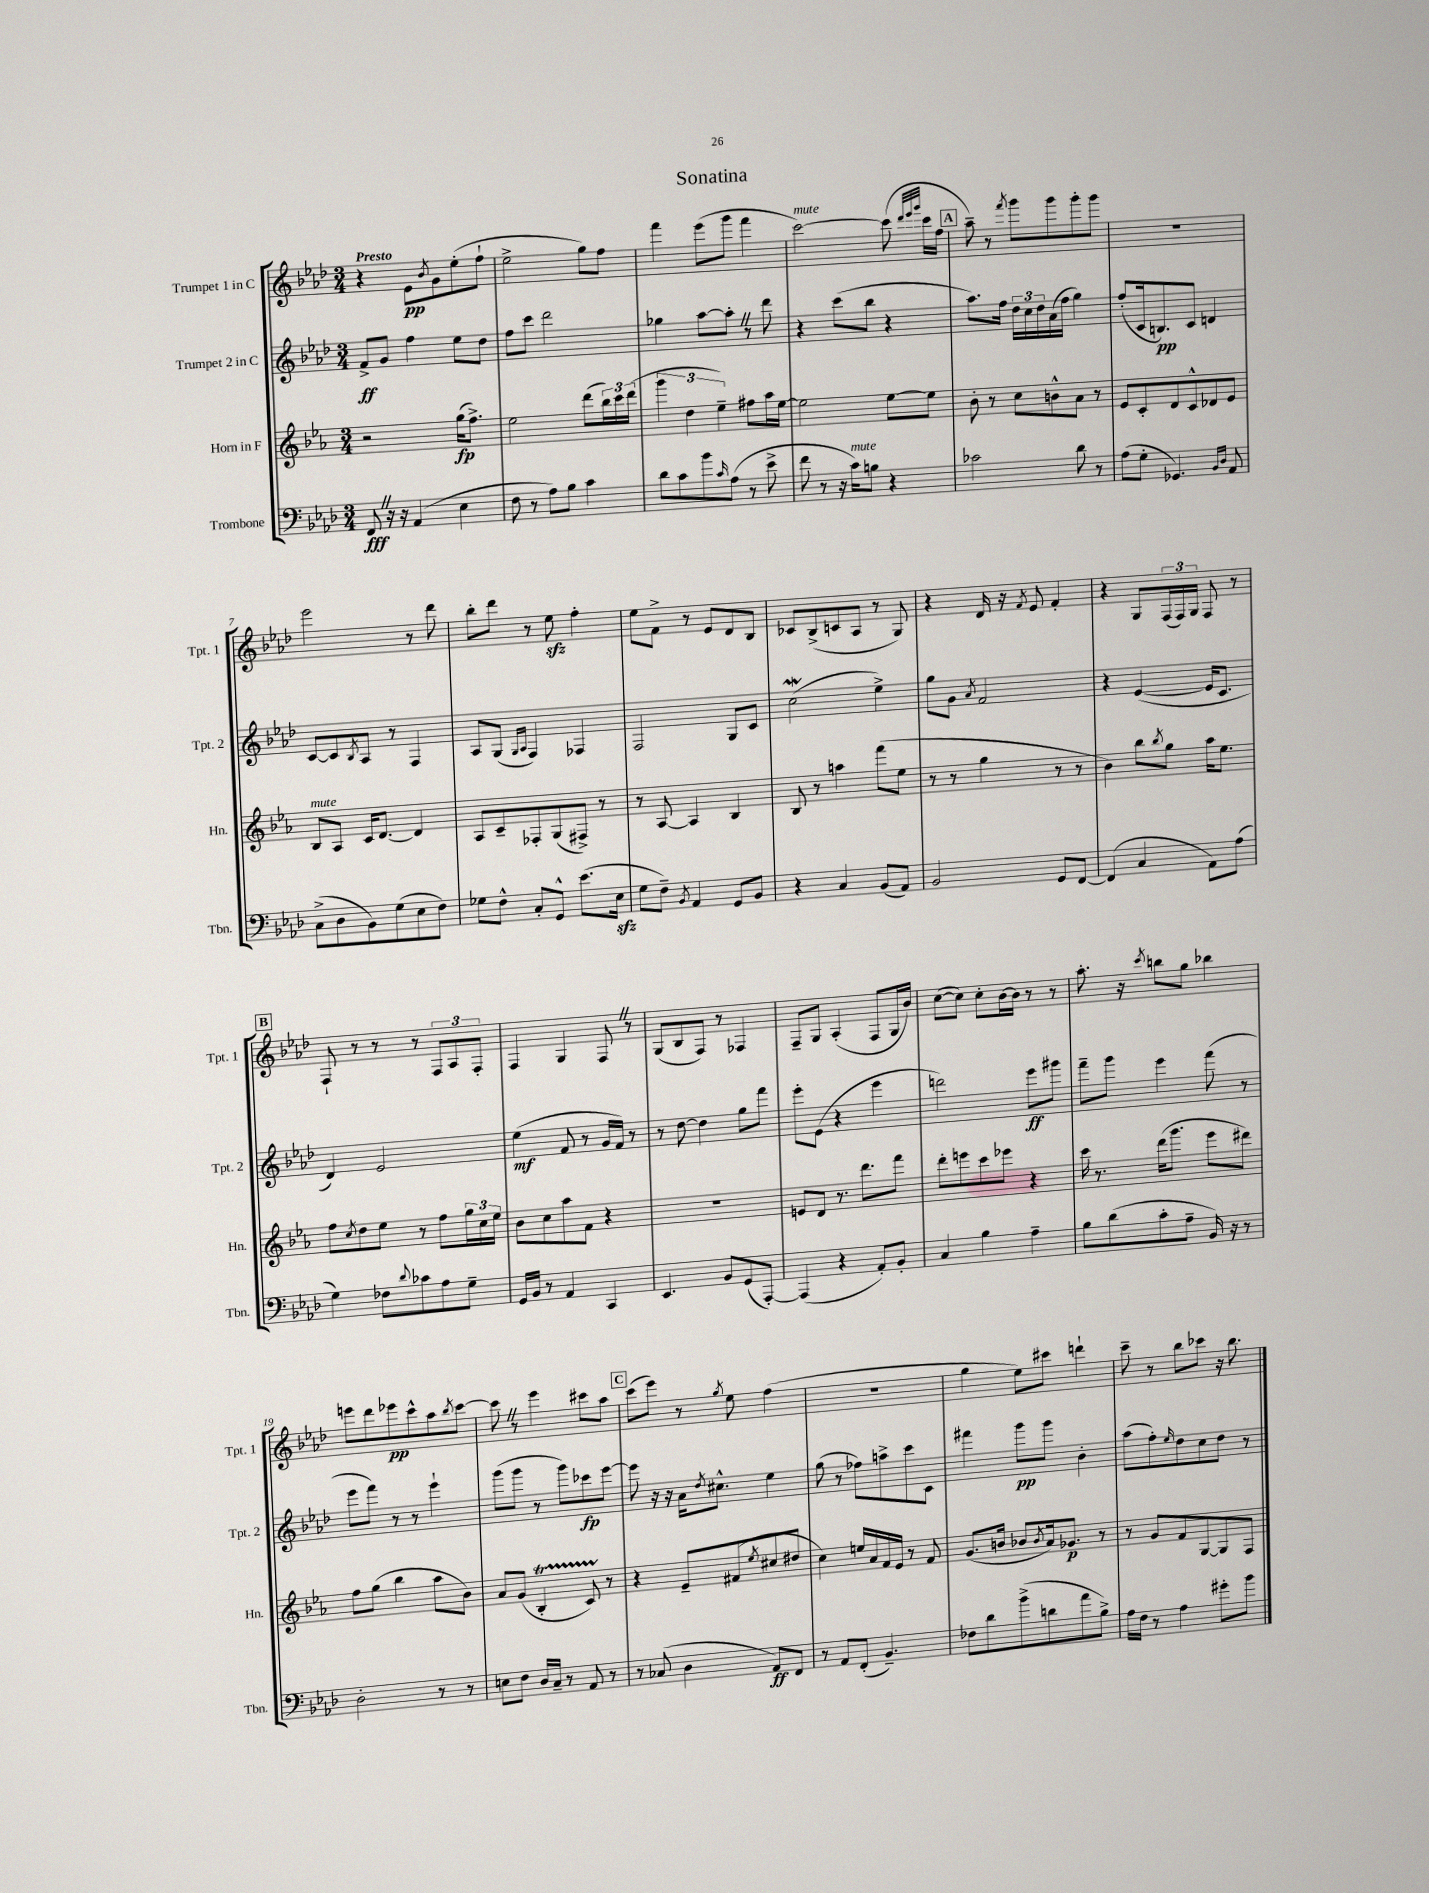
\header { title = "Sonatina" }
<<
\new StaffGroup <<
\new Staff = "s0" \with { instrumentName = "Trumpet 1 in C" shortInstrumentName = "Tpt. 1" } {
    \clef treble \key aes \major \numericTimeSignature \time 3/4 \tempo "Presto"
    r4 ees'8\pp \acciaccatura { bes'8 } g'8 ees''8-.( f''8-! |
    ees''2-> g''8) f''8 |
    f'''4 ees'''8( g'''8 f'''4 |
    c'''2~^\markup { \italic "mute" }) c'''8( \grace { des'''32 ees'''32 g'''32 } c'''16 f''16 |
    \mark \markup { \box "A" } aes''8--) r8 \acciaccatura { f'''8 } g'''8 g'''8 g'''8-. g'''8 |
    R2. |
    ees'''2 r8 des'''8 |
    bes''8-. des'''8 r8 ees''8\sfz f''4-. |
    ees''8 f'8-> r8 ees'8 des'8 bes8 |
    ces'8 bes8->( c'8 aes8 r8 g8) |
    r4 des'16 r16 \acciaccatura { f'8 } ees'8 f'4-. |
    r4 g8 \tuplet 3/2 { f16( f16) g16 } f8 r8 |
    \mark \markup { \box "B" } f8-! r8 r8 r8 \tuplet 3/2 { f8 aes8 f8-. } |
    f4 g4 f8 \once \override BreathingSign.text = \markup { \musicglyph "scripts.caesura.straight" } \breathe r8 |
    g8( bes8 f8) r8 fes4 |
    f8-- g8 aes4-.( f8 g16 bes'16) |
    c''8~( c''8) c''8-. bes'16~ bes'16 r8 r8 |
    aes''8.-. r16 \acciaccatura { c'''8 } b''8 g''8 bes''4 |
    e'''8 des'''8 ees'''8\pp c'''8-^ aes''8 \acciaccatura { bes''8 } c'''8~ |
    c'''8 \once \override BreathingSign.text = \markup { \musicglyph "scripts.caesura.straight" } \breathe r8 ees'''4 cis'''8 aes''8 |
    \mark \markup { \box "C" } c'''8( ees'''8) r8 \acciaccatura { g''8 } ees''8 f''4( |
    R2. |
    g''4 ees''8) cis'''8 d'''4-! |
    c'''8-- r8 bes''8 ces'''8 r16 bes''8. \bar "|." |
}
\new Staff = "s1" \with { instrumentName = "Trumpet 2 in C" shortInstrumentName = "Tpt. 2" } {
    \clef treble \key aes \major \numericTimeSignature \time 3/4
    f'8->\ff g'8 f''4 ees''8 des''8 |
    f''8 c'''8 des'''2 |
    ges''4 aes''8~ aes''8-. \once \override BreathingSign.text = \markup { \musicglyph "scripts.caesura.straight" } \breathe r8 des'''8 |
    r4 c'''8( bes''8 r4 |
    \mark \markup { \box "A" } aes''8.) f''16 \tuplet 3/2 { des''16 c''16 des''16 } aes'16( f''16 g''4) |
    f''8-.( c'16 b8.\pp) c'8 d'4 |
    c'8~ c'8 \acciaccatura { bes8 } aes8 r8 f4 |
    aes8 g8( \grace { g16 aes16 } f4) fes4 |
    f2 g8 c'8 |
    c''2\mordent( ees''4->) |
    g''8 g'8 \acciaccatura { aes'8 } f'2 |
    r4 ees'4~( ees'16 c'8. |
    \mark \markup { \box "B" } des'4) ees'2 |
    ees''4\mf( f'8 r8 g'16 f'16) r8 |
    r8 des''8~ des''4 g''8 f'''8 |
    ees'''8-. ees'8( r4 ees'''4 |
    d'''2) ees'''8\ff gis'''8 |
    f'''8-- g'''8 ees'''4 f'''8( r8 |
    ees'''8 f'''8) r8 r8 ees'''4-! |
    g'''8( g'''8 r8 g'''8) ces'''8\fp ees'''8~ |
    \mark \markup { \box "C" } ees'''8 r16 r16 aes'16 \acciaccatura { des''8 } cis''8.-^ ees''4 |
    g''8( r8 fes''8) a''8-> c'''8 c'8 |
    fis'''4 g'''8\pp g'''8 bes'4-. |
    aes''8( f''8-.) \grace { ees''16 } des''8 c''8 des''8 r8 \bar "|." |
}
\new Staff = "s2" \with { instrumentName = "Horn in F" shortInstrumentName = "Hn." } {
    \clef treble \key ees \major \numericTimeSignature \time 3/4
    r2 g''16\fp( f''8.->) |
    ees''2 d'''8( \tuplet 3/2 { bes''16) c'''16 d'''16( } |
    \tuplet 3/2 { g'''4 d''4 ees''4--) } fis''8 aes''16 ees''16~ |
    ees''2 ees''8~ ees''8 |
    \mark \markup { \box "A" } bes'8-. r8 c''8 b'8-^ aes'8 r8 |
    ees'8 c'8-. d'8 c'8-^ des'8 ees'8 |
    bes8^\markup { \italic "mute" } aes8 c'16 d'8.~ d'4 |
    aes8 c'8-- fes8-. g8( fis8->) r8 |
    r8 aes8~ aes4 bes4 |
    bes8 r8 a''4 f'''8( ees''8 |
    r8 r8 g''4 r8 r8 |
    bes'4) bes''8 \acciaccatura { bes''8 } g''8 aes''16 ees''8. |
    \mark \markup { \box "B" } f''8 \acciaccatura { c''8 } d''8 ees''8 r8 f''8 \tuplet 3/2 { g''16 c''16 ees''16 } |
    bes'8 c''8 aes''8 f'8 r4 |
    R2. |
    e'8 d'8 r8. d'''8. f'''8 |
    d'''8-. e'''8 c'''8 ees'''8 r4 |
    c'''16 r8. d'''16( g'''8. ees'''8 dis'''8) |
    f''8 g''8( bes''4 aes''8 bes'8) |
    aes'8 g'8( bes4-.\startTrillSpan c'8) r8\stopTrillSpan |
    \mark \markup { \box "C" } r4 ees'8-- fis'8( \acciaccatura { ees''8 } cis''8 dis''8 |
    c''4) e''16 aes'16 f'16 ees'16 r8 f'8 |
    g'8.( b'16 bes'8 \acciaccatura { bes'8 } aes'16) ges'8.\p r8 |
    r8 g'8 f'8 g8~ g8 f8 \bar "|." |
}
\new Staff = "s3" \with { instrumentName = "Trombone" shortInstrumentName = "Tbn." } {
    \clef bass \key aes \major \numericTimeSignature \time 3/4
    f,8\fff \once \override BreathingSign.text = \markup { \musicglyph "scripts.caesura.straight" } \breathe r16 r16 aes,4( ees4 |
    f8 r8 aes8) bes8 c'4 |
    des'8 c'8 bes'8 \grace { c'16 } aes8( r8 ees'8-> |
    f'8 r8 r16 c'16^\markup { \italic "mute" }) b8 r4 |
    \mark \markup { \box "A" } ces'2 des'8 r8 |
    aes8( g8-. ges,4.) \grace { bes,16 des16 } aes,8 |
    c8->( des8 bes,8) g8( ees8 f8) |
    ges8 f8-^ c8-. g,8-^ ees'8.( ees16\sfz |
    g8 f8--) \acciaccatura { bes,8 } aes,4 g,8 bes,8 |
    r4 c4 bes,8( aes,8) |
    bes,2 g,8 f,8~ |
    f,4( c4 aes,8) aes8( |
    \mark \markup { \box "B" } g4) fes8 \appoggiatura { des'8 } ces'8 aes8 g8-- |
    g,16 bes,16 r8 aes,4 c,4 |
    ees,4. bes,8 g,8( aes,,8~-.) |
    aes,,4( r4 aes,8-.) bes,8-. |
    c4 bes4 aes4-- |
    bes8 des'8( c'8-. aes8-- bes,16) r16 r8 |
    des2-. r8 r8 |
    e8 f8 des16 c16-- r8 aes,8 r8 |
    \mark \markup { \box "C" } r8 ces8( des4 aes,8\ff) f,8 |
    r8 aes,8 f,8-.( bes,4.--) |
    fes8 des'8 bes'8->( d'8 aes'8 bes8->) |
    aes16 f16 r8 aes4 gis'8-. bes'8 \bar "|." |
}
>>
>>
